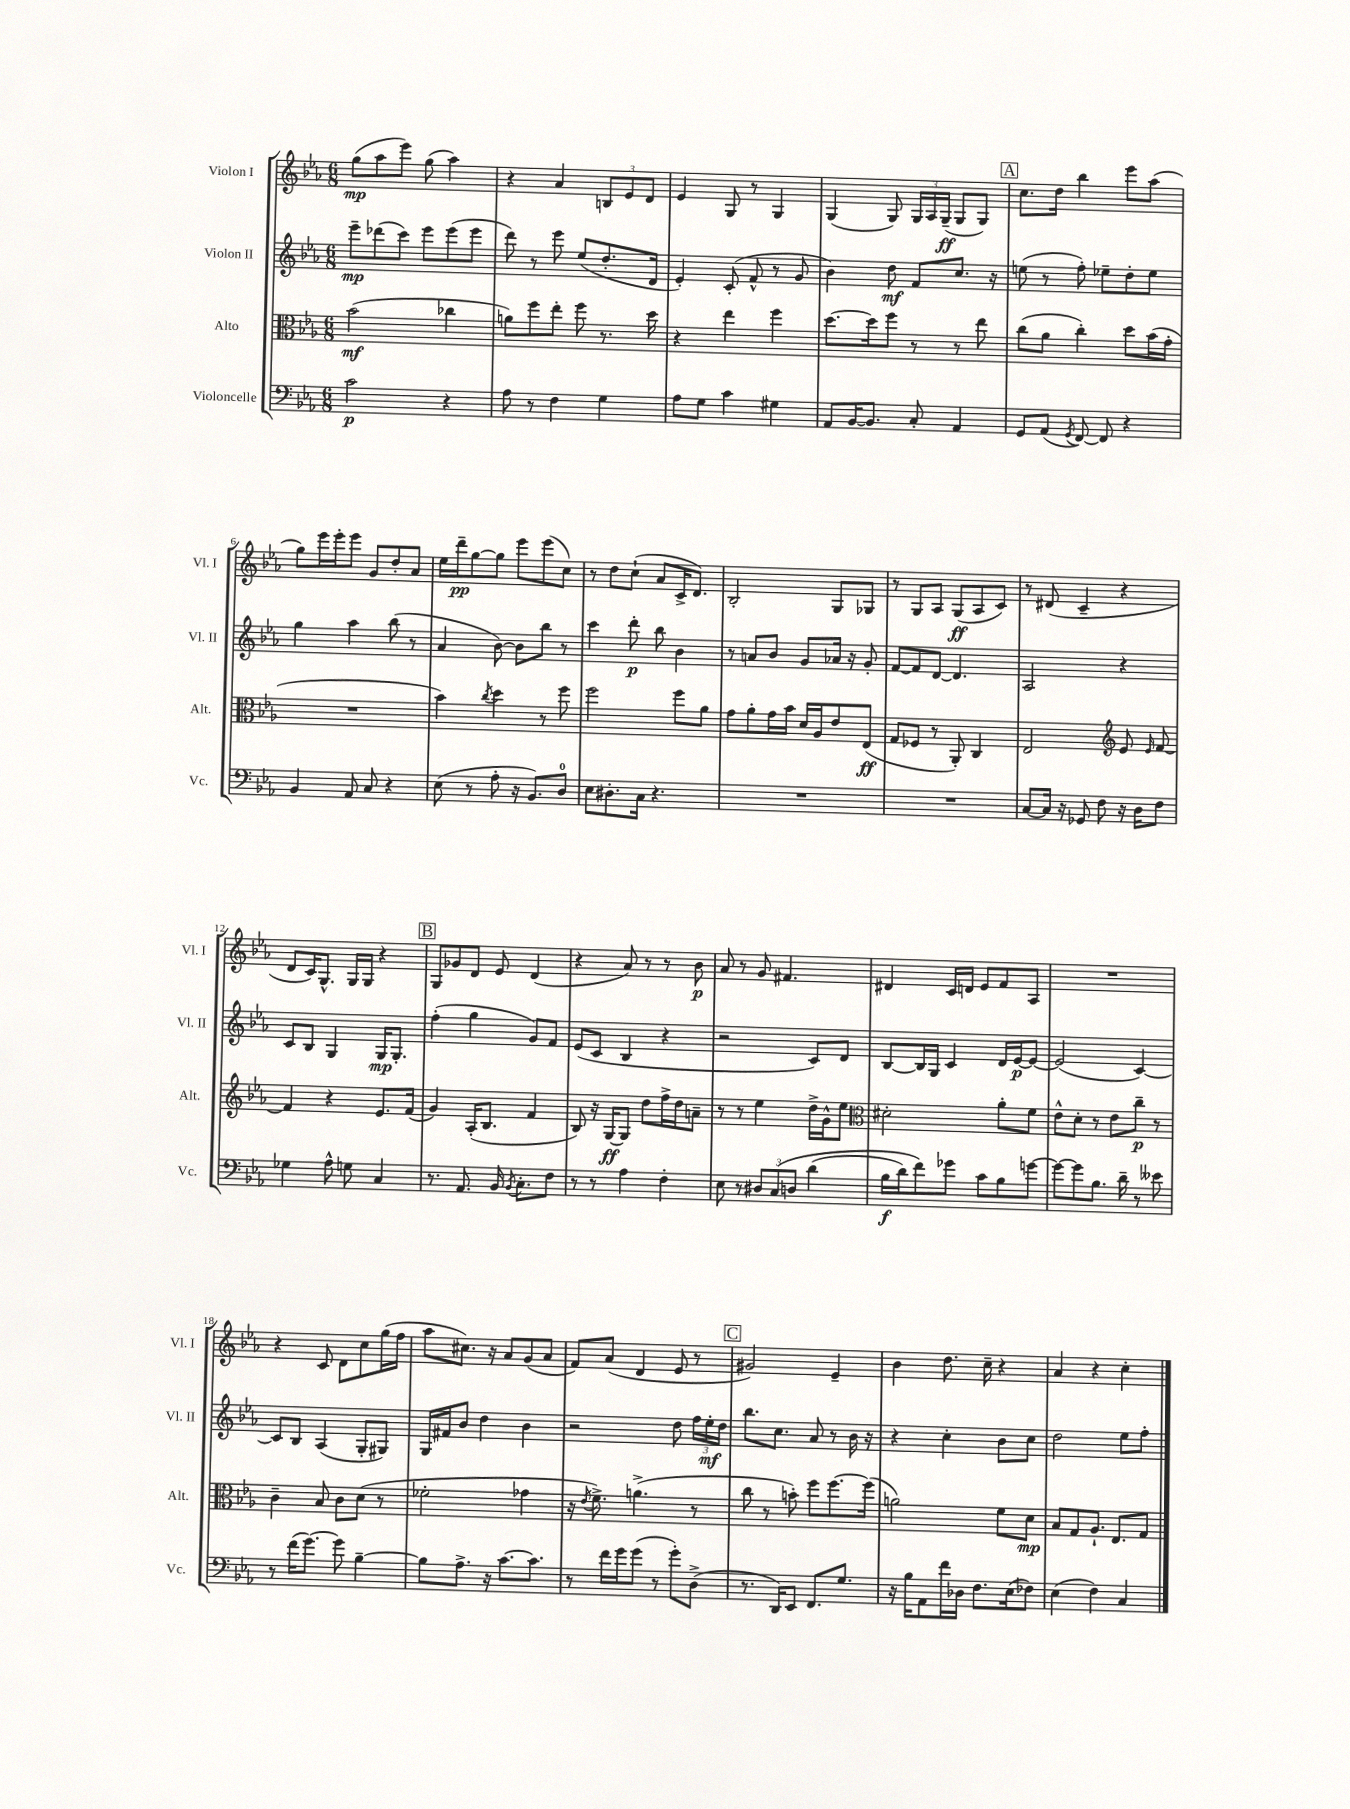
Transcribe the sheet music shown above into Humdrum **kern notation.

**kern	**dynam	**kern	**dynam	**kern	**dynam	**kern	**dynam
*part4	*part4	*part3	*part3	*part2	*part2	*part1	*part1
*staff4	*staff4	*staff3	*staff3	*staff2	*staff2	*staff1	*staff1
*I"Violoncelle	*	*I"Alto	*	*I"Violon II	*	*I"Violon I	*
*I'Vc.	*	*I'Alt.	*	*I'Vl. II	*	*I'Vl. I	*
*clefF4	*	*clefC3	*	*clefG2	*	*clefG2	*
*k[b-e-a-]	*	*k[b-e-a-]	*	*k[b-e-a-]	*	*k[b-e-a-]	*
*M6/8	*	*M6/8	*	*M6/8	*	*M6/8	*
=1	=1	=1	=1	=1	=1	=1	=1
2c\	p	(2b-\	mf	8eee-~\L	mp	(8gg\L	mp
.	.	.	.	(8ddd-X\	.	8aa-\	.
.	.	.	.	8ccc\J)	.	8eee-\J)	.
.	.	.	.	8eee-\L	.	(8gg\	.
4r	.	4cc-X\	.	(8eee-\	.	4aa-\)	.
.	.	.	.	8eee-\J	.	.	.
=2	=2	=2	=2	=2	=2	=2	=2
8A-\	.	8an\L)	.	8ddd\)	.	4r	.
8r	.	8ff\	.	8r	.	.	.
4F\	.	8ee-'\J	.	8eee-\	.	4a-/	.
.	.	8ff\	.	(8ee-/L	.	.	.
4G\	.	8.r	.	8.dd'/	.	12Bn/L	.
.	.	.	.	.	.	12e-/	.
.	.	.	.	.	.	12d/J	.
.	.	16dd\	.	16d/Jk	.	.	.
=3	=3	=3	=3	=3	=3	=3	=3
8A-\L	.	4r	.	4e-'/)	.	4e-/	.
8G\J	.	.	.	.	.	.	.
4c\	.	4ee-\	.	(8c'/	.	8G/	.
.	.	.	.	8f^^/	.	8r	.
4G#X\	.	4ff\	.	8r	.	4G/	.
.	.	.	.	8g/	.	.	.
=4	=4	=4	=4	=4	=4	=4	=4
8AA-/L	.	[8.dd\L	.	4b-\)	.	(4G/	.
[16BB-/K	.	.	.	.	.	.	.
8.BB-/J]	.	16dd\k]	.	.	.	.	.
.	.	8ff\J	.	8dd\	mf	8G/)	.
8C'/	.	8r	.	8f/L	.	24G/LL	.
.	.	.	.	.	.	24A-/	.
.	.	.	.	.	.	(24G~/JJ	ff
4AA-/	.	8r	.	8.cc/J	.	8G/L	.
.	.	8ee-\	.	.	.	8G/J)	.
.	.	.	.	16r	.	.	.
!!LO:REH:place=s1:t=A
=5	=5	=5	=5	=5	=5	=5	=5
8GG/L	.	(8cc\L	.	(8een\	.	8.cc\L	.
(8AA-/J	.	8a-\J	.	8r	.	.	.
.	.	.	.	.	.	16dd\Jk	.
8qGG/	.	.	.	.	.	.	.
[8FF/)	.	4cc'\)	.	8ff'\)	.	4bb-\	.
8FF/]	.	.	.	8ee-X~\L	.	.	.
4r	.	8dd\L	.	8dd'\	.	8eee-\L	.
.	.	(16b-\L	.	8ee-\J	.	(8aa-\J	.
.	.	16g'\JJ	.	.	.	.	.
!!LO:LB:g=z
=6	=6	=6	=6	=6	=6	=6	=6
4BB-/	.	2.r	.	4gg\	.	8gg\L)	.
.	.	.	.	.	.	16eee-\L	.
.	.	.	.	.	.	16eee-'\J	.
8AA-/	.	.	.	4aa-\	.	8eee-\J	.
8C/	.	.	.	.	.	8g/L	.
4r	.	.	.	(8bb-\	.	8dd'/	.
.	.	.	.	8r	.	8a-/J	.
=7	=7	=7	=7	=7	=7	=7	=7
(8E-\	.	4b-\)	.	4a-/	.	16ee-\LL	.
.	.	.	.	.	.	16ddd~\J	pp
8r	.	.	.	.	.	[8gg\	.
.	.	8qcc/	.	.	.	.	.
8A-'\	.	4dd\	.	[8b-\)	.	8gg\J]	.
16r	.	.	.	8b-\L]	.	8eee-\L	.
8.BB-/L)	.	.	.	.	.	.	.
.	.	8r	.	8bb-\J	.	(8eee-\	.
8D/J	.	8ff\	.	8r	.	8cc\J)	.
=8	=8	=8	=8	=8	=8	=8	=8
8E-\L	.	2ff\	.	4ccc\	.	8r	.
8.D#X'\	.	.	.	.	.	8dd\L	.
.	.	.	.	8ddd'\	p	(8cc`\J	.
16C\Jk	.	.	.	.	.	.	.
4.r	.	.	.	8bb-\	.	8a-/L	.
.	.	8ff\L	.	4b-\	.	16c^/K	.
.	.	.	.	.	.	8.d/J)	.
.	.	8a-\J	.	.	.	.	.
=9	=9	=9	=9	=9	=9	=9	=9
2.r	.	8g\L	.	8r	.	2B-'/	.
.	.	8a-'\	.	8an/L	.	.	.
.	.	16g\L	.	8b-/J	.	.	.
.	.	16b-\JJ	.	.	.	.	.
.	.	16d/LL	.	8g/L	.	.	.
.	.	16A-/J	.	.	.	.	.
.	.	8e-/	.	16a-X/Jk	.	8G/L	.
.	.	.	.	16r	.	.	.
.	.	(8E-/J	ff	8g'/	.	8G-X/J	.
=10	=10	=10	=10	=10	=10	=10	=10
2.r	.	8G/L	.	[8f/L	.	8r	.
.	.	8F-X/J	.	8f/]	.	8G/L	.
.	.	8r	.	[8d/J	.	8A-/J	.
.	.	8AA-'/)	.	4.d/]	.	(8G/L	ff
.	.	4C/	.	.	.	8A-/	.
.	.	.	.	.	.	8c/J)	.
=11	=11	=11	=11	=11	=11	=11	=11
[8C/L	.	2E-/	.	2A-/	.	8r	.
16C/Jk]	.	.	.	.	.	(8d#X/	.
16r	.	.	.	.	.	.	.
8GG-X/	.	.	.	.	.	4c~/	.
8F\	.	.	.	.	.	.	.
*	*	*clefG2	*	*	*	*	*
16r	.	8e-/	.	4r	.	4r	.
16D\KL	.	.	.	.	.	.	.
.	.	16qqe-/	.	.	.	.	.
8F\J	.	[8f/	.	.	.	.	.
!!LO:LB:g=z
=12	=12	=12	=12	=12	=12	=12	=12
4G-X\	.	4f/]	.	8c/L	.	8d/L	.
.	.	.	.	8B-/J	.	16c/K)	.
.	.	.	.	.	.	8.G^^/J	.
8A-^^\	.	4r	.	4G/	.	.	.
8Gn\	.	.	.	.	.	16G/LL	.
.	.	.	.	.	.	16G/JJ	.
4C/	.	8.e-/L	.	16G/KL	mp	4r	.
.	.	.	.	8.G'/J	.	.	.
.	.	(16f/Jk	.	.	.	.	.
!!LO:REH:place=s1:t=B
=13	=13	=13	=13	=13	=13	=13	=13
8.r	.	4g/)	.	(4ff'\	.	8G/L	.
.	.	.	.	.	.	8g-X/	.
8.AA-/	.	.	.	.	.	.	.
.	.	(16A-'/KL	.	4gg\	.	8d/J	.
.	.	8.B-/J	.	.	.	.	.
16BB-/	.	.	.	.	.	8e-/	.
8qBB-/	.	.	.	.	.	.	.
8.C'\L	.	.	.	.	.	.	.
.	.	4f/	.	8g/L)	.	(4d/	.
8F\J	.	.	.	8f/J	.	.	.
=14	=14	=14	=14	=14	=14	=14	=14
8r	.	8B-/)	.	(8e-/L	.	4r	.
8r	.	16r	.	8c/J	.	.	.
.	.	[16G/KL	ff	.	.	.	.
4A-\	.	8G/J]	.	4B-/	.	8a-/)	.
.	.	8dd\L	.	.	.	8r	.
4F'\	.	16ff^\L	.	4r	.	8r	.
.	.	16dd\J	.	.	.	.	.
.	.	8an~\J	.	.	.	8b-\	p
=15	=15	=15	=15	=15	=15	=15	=15
8E-\	.	8r	.	2r	.	8a-/	.
8r	.	8r	.	.	.	8r	.
12D#X/L	.	4ee-\	.	.	.	8g/	.
(12C/	.	.	.	.	.	.	.
.	.	.	.	.	.	4.f#X/	.
12Dn/J	.	.	.	.	.	.	.
(4d\	.	16dd^\LL	.	8c/L)	.	.	.
.	.	16g^^\J	.	.	.	.	.
.	.	8ee-\J	.	8d/J	.	.	.
=16	=16	=16	=16	=16	=16	=16	=16
*	*	*clefC3	*	*	*	*	*
16B-\LL	f	2d#X'\	.	[8B-/L	.	4d#X/	.
16d\J)	.	.	.	.	.	.	.
8f\)	.	.	.	16B-/L]	.	.	.
.	.	.	.	16G/JJ	.	.	.
8g-X\J	.	.	.	4c/	.	16c/LL	.
.	.	.	.	.	.	16dn/JJ	.
8c\L	.	.	.	.	.	8e-/L	.
8B-\	.	8a-'\L	.	16d/LL	.	8f/	.
.	.	.	.	[16e-/J	p	.	.
[8gn\J	.	8f\J	.	8e-/J_	.	8A-/J	.
=17	=17	=17	=17	=17	=17	=17	=17
8g\L_	.	8e-^^\L	.	(2e-/]	.	2.r	.
8g\]	.	8d'\J	.	.	.	.	.
8.B-\J	.	8r	.	.	.	.	.
.	.	8e-\L	.	.	.	.	.
16d~\	.	.	.	.	.	.	.
8r	.	8cc~\J	p	[4c/)	.	.	.
8e--X\	.	8r	.	.	.	.	.
!!LO:LB:g=z
=18	=18	=18	=18	=18	=18	=18	=18
8r	.	4c~\	.	8c/L]	.	4r	.
(16f\KL	.	.	.	8B-/J	.	.	.
[8.g\J)	.	.	.	.	.	.	.
.	.	8B-/	.	(4A-/	.	8c/	.
8g\]	.	8c\L	.	.	.	8d\L	.
[4B-~\	.	(8d\J	.	8G'/L	.	8cc\	.
.	.	8r	.	8G#X/J)	.	(16gg\L	.
.	.	.	.	.	.	16ff\JJ	.
=19	=19	=19	=19	=19	=19	=19	=19
8B-\L]	.	2f-X'\	.	16G/LL	.	8aa-\L	.
.	.	.	.	16f#X/J	.	.	.
8.A-^\J	.	.	.	8b-/J	.	8.cc#X\J)	.
.	.	.	.	4dd\	.	.	.
16r	.	.	.	.	.	16r	.
[8.c\L	.	.	.	.	.	8a-/L	.
.	.	4g-X\	.	4b-\	.	(8g/	.
8.c\J]	.	.	.	.	.	.	.
.	.	.	.	.	.	8a-/J	.
=20	=20	=20	=20	=20	=20	=20	=20
8r	.	16r	.	2r	.	8f/L)	.
.	.	8qe-/	.	.	.	.	.
.	.	8.f^\)	.	.	.	.	.
16f\LL	.	.	.	.	.	(8a-/J	.
16g\J	.	.	.	.	.	.	.
(8g\J	.	(4.an^\	.	.	.	4d/	.
8r	.	.	.	.	.	.	.
8g'\L)	.	.	.	8dd\	.	8e-/	.
(8D^\J	.	8r	.	24ff\LL	.	8r	.
.	.	.	.	24ee-'\	mf	.	.
.	.	.	.	24dd\JJ	.	.	.
!!LO:REH:place=s1:t=C
=21	=21	=21	=21	=21	=21	=21	=21
8.r	.	8cc\	.	8.bb-\L	.	2g#X/)	.
.	.	8r	.	.	.	.	.
16DD/KL)	.	.	.	8.cc\J	.	.	.
8EE-/J	.	8bn'\)	.	.	.	.	.
8.FF/L	.	8ff\L	.	8a-/	.	.	.
.	.	[8.ff\	.	8r	.	4e-~/	.
8.G/J	.	.	.	.	.	.	.
.	.	.	.	16b-\	.	.	.
.	.	(16ff\Jk]	.	16r	.	.	.
=22	=22	=22	=22	=22	=22	=22	=22
16r	.	2an\)	.	4r	.	4b-\	.
16B-\KL	.	.	.	.	.	.	.
8AA-\	.	.	.	.	.	.	.
16f\L	.	.	.	4cc'\	.	8.dd\	.
16D-X\JJ	.	.	.	.	.	.	.
8.F\L	.	.	.	.	.	.	.
.	.	.	.	.	.	16cc~\	.
.	.	8f\L	.	8b-\L	.	4r	.
(16E-\k	.	.	.	.	.	.	.
8F-X\J)	.	8d\J	mp	8cc\J	.	.	.
=23	=23	=23	=23	=23	=23	=23	=23
(4E-\	.	8B-/L	.	2dd\	.	4a-/	.
.	.	8G/	.	.	.	.	.
4F\)	.	8.A-`/J	.	.	.	4r	.
.	.	8.E-/L	.	.	.	.	.
4C/	.	.	.	8ee-\L	.	4cc'\	.
.	.	8G/J	.	8ff'\J	.	.	.
==	==	==	==	==	==	==	==
*-	*-	*-	*-	*-	*-	*-	*-
